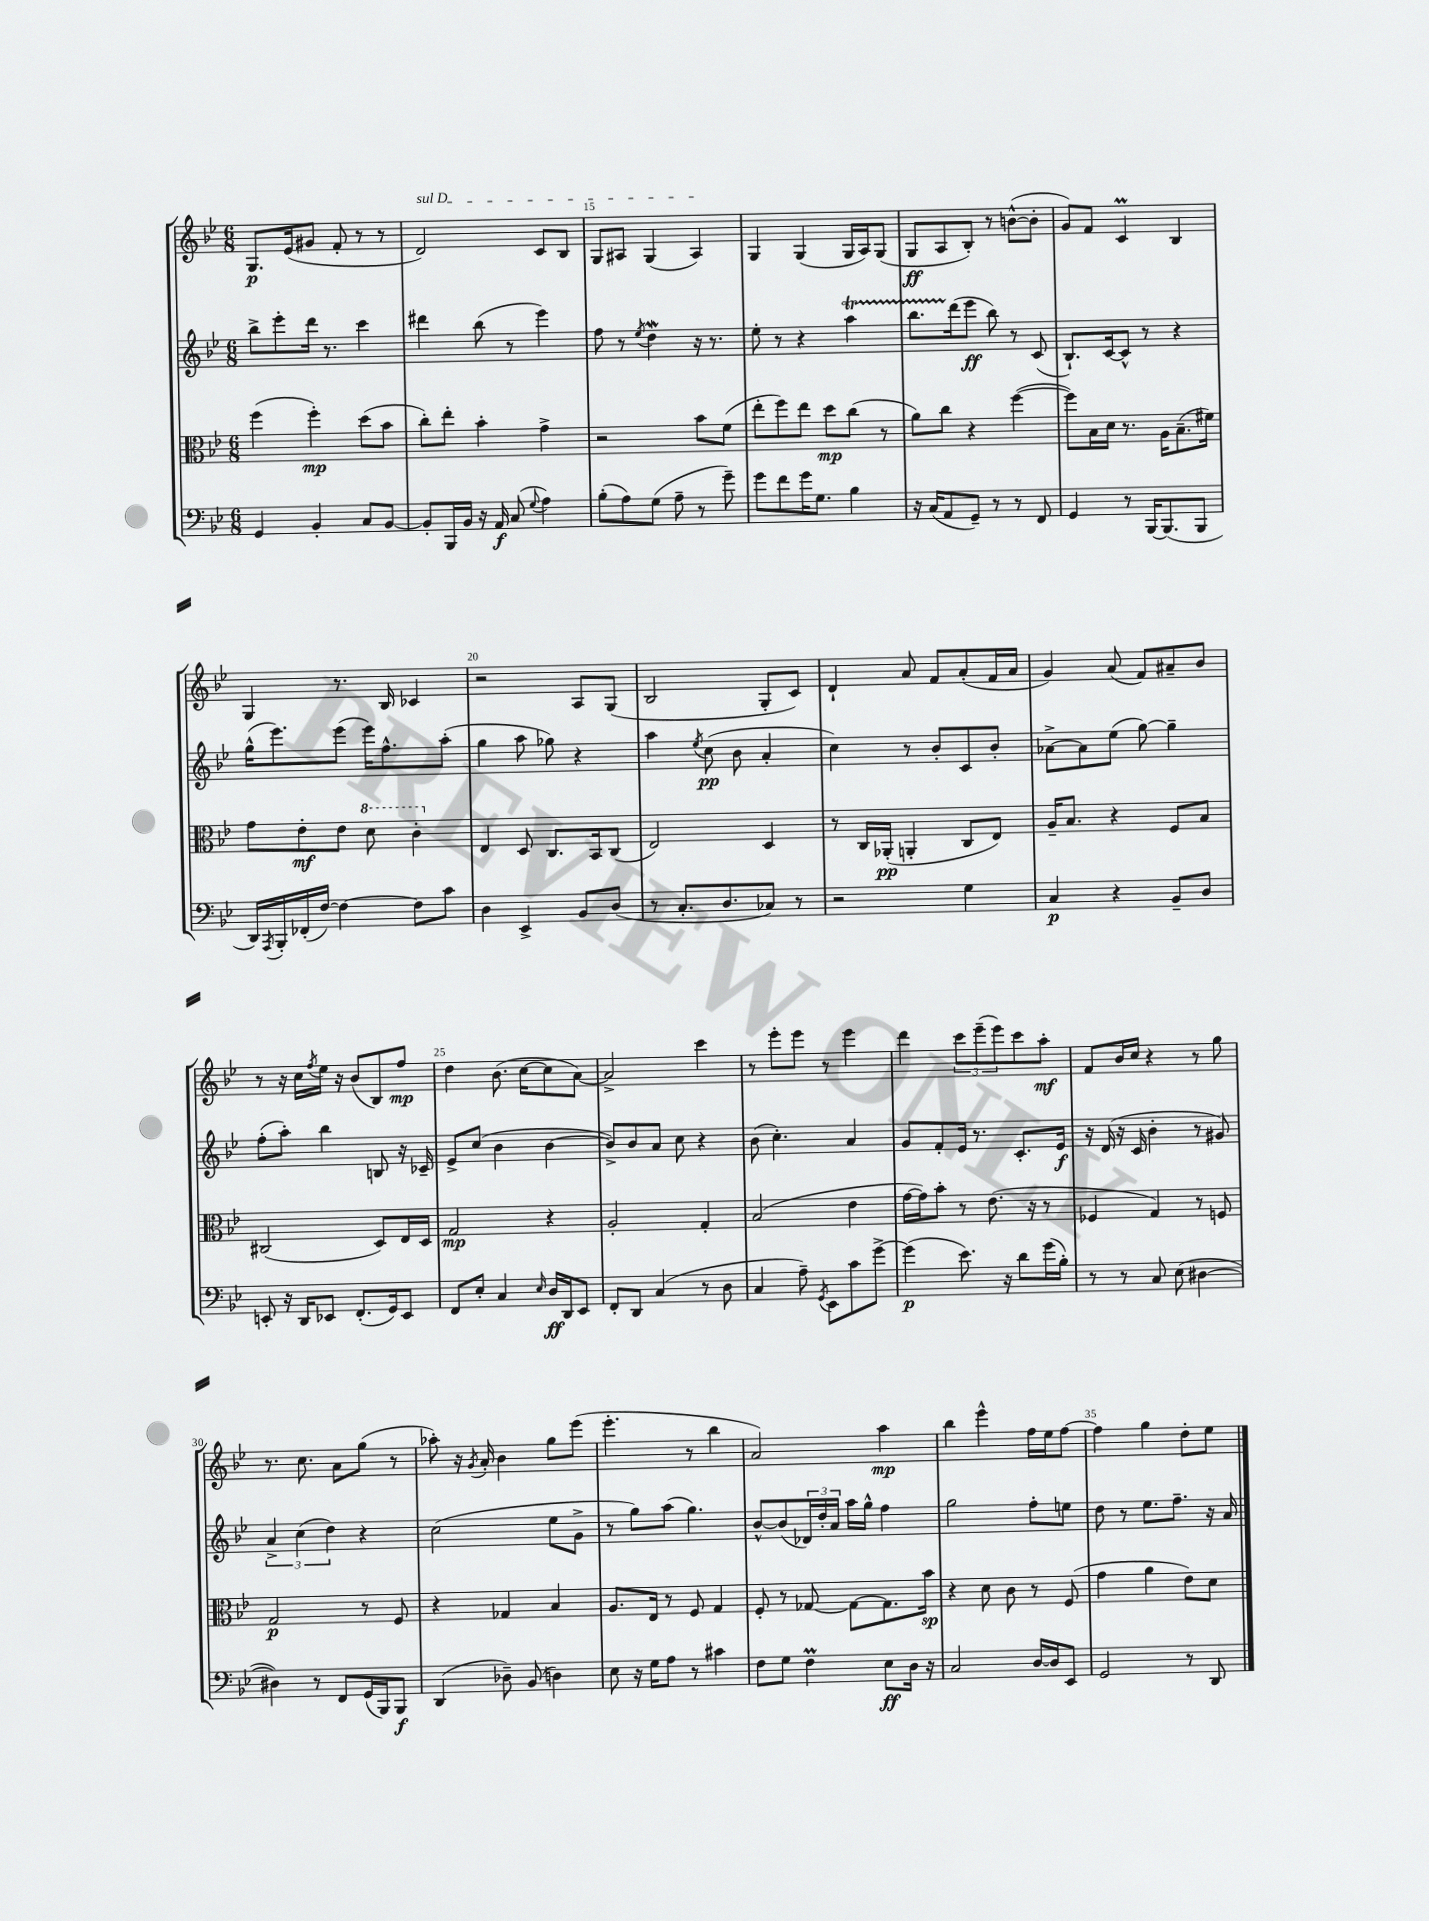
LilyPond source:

<<
\new StaffGroup <<
\new Staff = "s0" {
    \clef treble \key bes \major \numericTimeSignature \time 6/8
    g8.\p ees'16( gis'8 f'8-. r8 r8 |
    \once \override TextSpanner.bound-details.left.text = \markup { \italic "sul D" } d'2\startTextSpan) c'8 bes8 |
    g8 ais8 g4( ais4\stopTextSpan) |
    g4 g4( g16 a16) g8( |
    g8\ff a8 bes8-.) r8 b'8~-^( b'8-. |
    g'8) f'8 c'4\prall bes4 |
    g4 r8. bes16 ces'4 |
    r2 a8 g8( |
    bes2 g8-. c'8) |
    d'4-! a'8 f'8 a'8-.( f'16 a'16 |
    g'4) a'8( f'8) ais'8-- bes'8 |
    r8 r16 c''16 \acciaccatura { f''8 } ees''16 r16 bes'8( bes8) f''8\mp |
    d''4 bes'8.( c''16~ c''8 a'8~) |
    a'2-> c'''4 |
    r8 ees'''8-. ees'''8 r8 ees'''4 |
    d'''4 \tuplet 3/2 { c'''8 ees'''8--( ees'''8) } c'''8 a''8-.\mf |
    f'8 bes'16 c''16 r4 r8 g''8 |
    r8. c''8. a'8 g''8( r8 |
    aes''8-.) r16 \acciaccatura { g'8 } a'16-. bes'4 g''8 ees'''8( |
    ees'''4.-. r8 bes''4 |
    a'2) a''4\mp |
    bes''4 ees'''4-^ f''16 ees''16 f''8~ |
    f''4 g''4 d''8-. ees''8 \bar "|." |
}
\new Staff = "s1" {
    \clef treble \key bes \major \numericTimeSignature \time 6/8
    bes''8-> ees'''8-. d'''16 r8. c'''4 |
    dis'''4 bes''8( r8 ees'''4) |
    f''8 r8 \acciaccatura { ees''8 } d''4\mordent r16 r8. |
    ees''8-. r8 r4 a''4\startTrillSpan |
    bes''8. d'''16\stopTrillSpan( ees'''8\ff bes''8) r8 c'8( |
    bes8.-!) c'16~ c'8-^ r8 r4 |
    g''16-^( ees'''8.) ees'''8( ees'''16) f''8.-^ a''8-.( |
    g''4 a''8 ges''8) r4 |
    a''4 \acciaccatura { ees''8 } c''8\pp( bes'8 a'4-. |
    c''4) r8 bes'8-. c'8 bes'8-. |
    aes'8~-> aes'8 ees''8( g''8~) g''4-- |
    f''8-.( a''8-.) bes''4 b8 r16 ces'16-- |
    ees'8-> c''8( bes'4 bes'4~ |
    bes'8->) bes'8 a'8 c''8 r4 |
    bes'8( c''4.-.) a'4 |
    g'8 f'8-. ees'16 r8. c'8.-. ees'16\f |
    r16 d'16( r16 c'16 bes'4-. r8 gis'8) |
    \tuplet 3/2 { a'4-> c''4( d''4) } r4 |
    c''2( ees''8 g'8-> |
    r8 g''8) a''8( g''4.) |
    bes'8~-^ bes'8( \tuplet 3/2 { des'16) d''16-. a'16 } a''16 g''16-^ f''4 |
    g''2 f''8-. e''8 |
    d''8 r8 ees''8. f''8.-- r16 a'16 \bar "|." |
}
\new Staff = "s2" {
    \clef alto \key bes \major \numericTimeSignature \time 6/8
    f''4( f''4-.\mp) d''8( bes'8 |
    c''8-.) ees''8-. bes'4-. g'4-> |
    r2 bes'8 f'8( |
    ees''8-. f''8) ees''8 d''8\mp c''8( r8 |
    a'8) c''8 r4 f''4~( |
    f''8) bes16 d'16 r8. a16 bes8.--( fis'16) |
    g'8 ees'8-.\mf ees'8 \ottava #1 d''8 c''4-. \ottava #0 |
    ees4 d8 c8. bes,16 c8( |
    ees2) d4 |
    r8 c16 aes,16-.\pp( a,4-. c8 ees8) |
    a16-- bes8. r4 f8 bes8 |
    cis2( d8) ees16 d16 |
    g2\mp r4 |
    a2-. g4-. |
    bes2( ees'4 |
    g'16~ g'16) bes'8-. r8 ees'8.( r16 r8 |
    fes4 g4) r8 f8 |
    g2\p r8 f8 |
    r4 ges4 bes4 |
    a8. ees16 r8 f8 g4 |
    f8-. r8 ges8~ ges8~ ges8. bes'16\sp |
    r4 d'8 c'8 r8 f8( |
    g'4 a'4 ees'8) d'8 \bar "|." |
}
\new Staff = "s3" {
    \clef bass \key bes \major \numericTimeSignature \time 6/8
    g,4 bes,4-. c8 bes,8~ |
    bes,8-. bes,,16 bes,16 r16 a,16\f c8( \appoggiatura { g8 } a4) |
    bes8-.( a8) g8( a8-- r8 g'8--) |
    g'8 f'8 g'16 g8. bes4 |
    r16 c16( a,8 g,8--) r8 r8 f,8 |
    g,4 r8 bes,,16~ bes,,8.( bes,,8 |
    d,16) \acciaccatura { a,,8 } bes,,16-. fes,16-.( f16~) f4~ f8 c'8 |
    d4 ees,4-> bes,8 d8( |
    r8 c8.-. d8. ces8) r8 |
    r2 g4 |
    c4\p r4 bes,8-- d8 |
    e,8-. r16 d,16 ees,8 f,8.-.( g,16) ees,8 |
    f,8 ees8-. c4 \grace { ees16 } d16\ff d,16 ees,8 |
    f,8-. d,8 c4( r8 d8 |
    c4 a8--) \acciaccatura { g,8 } ees,8 c'8 g'8~-> |
    g'4\p( ees'8.) r16 d'8 g'16( bes16-.) |
    r8 r8 c8 ees8( dis4~ |
    dis4) r8 f,8 g,16( bes,,16) bes,,8\f |
    d,4( des8--) bes,8( d4) |
    ees8 r16 g16 a8 r8 cis'4 |
    f8 g8 f4\prall ees8\ff d16 r16 |
    c2 d16~ d16 ees,8 |
    g,2 r8 d,8 \bar "|." |
}
>>
>>
\layout { \context { \Score currentBarNumber = #13 \override BarNumber.break-visibility = ##(#f #t #t) barNumberVisibility = #(every-nth-bar-number-visible 5) } }
